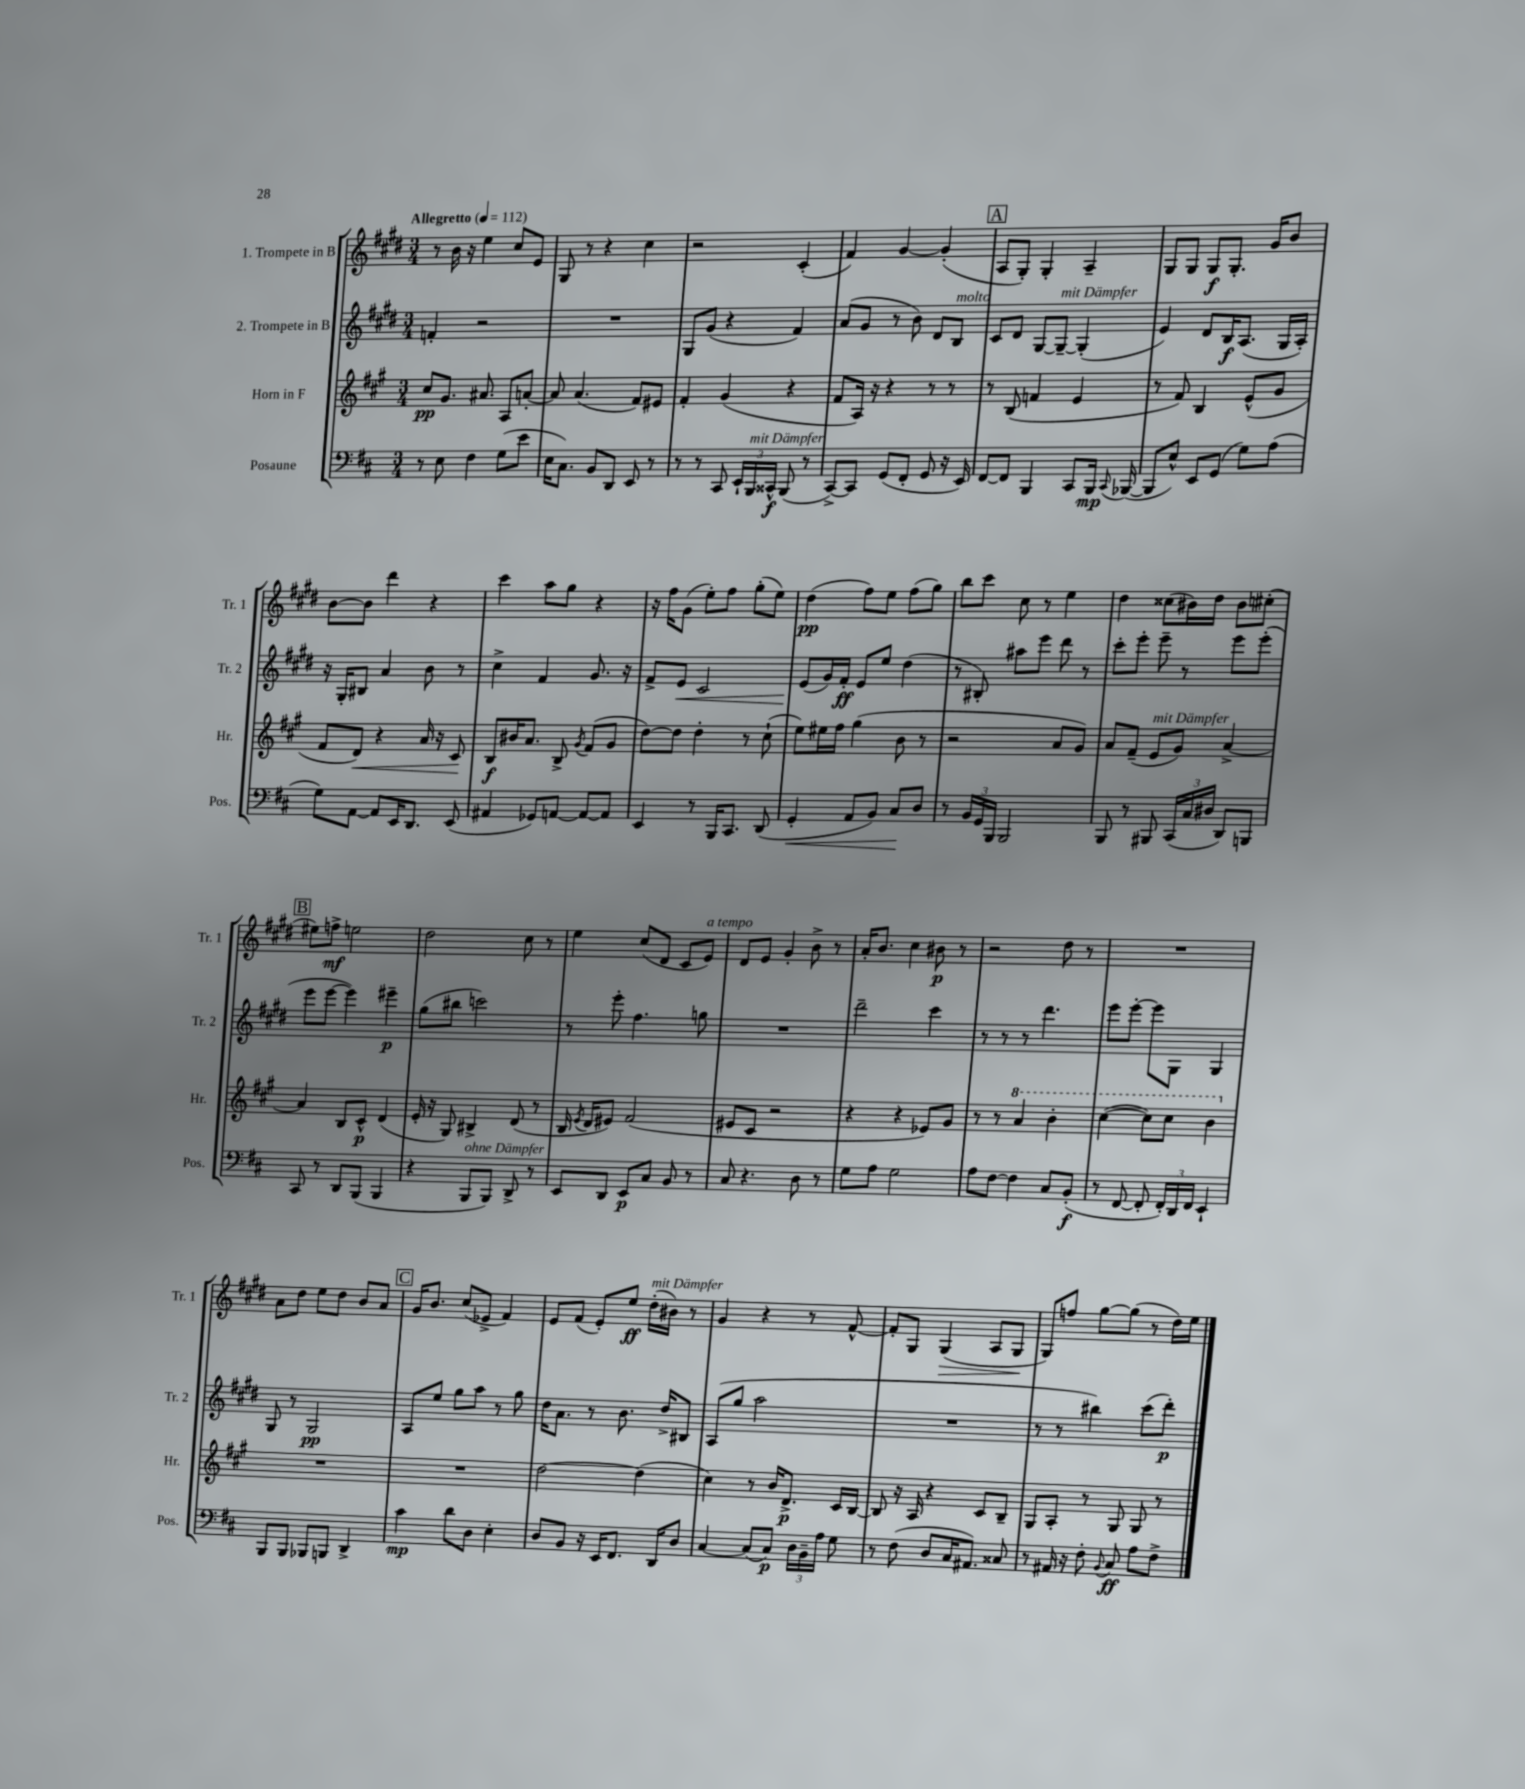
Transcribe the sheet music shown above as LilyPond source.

<<
\new StaffGroup <<
\new Staff = "s0" \with { instrumentName = "1. Trompete in B" shortInstrumentName = "Tr. 1" } {
    \clef treble \key e \major \numericTimeSignature \time 3/4 \tempo "Allegretto" 4 = 112
    \autoBeamOff r8 b'16 r16 e''4 cis''8[ e'8] |
    gis8 r8 r4 cis''4 |
    r2 cis'4-.( |
    fis'4) gis'4~ gis'4-.( |
    \mark \markup { \box "A" } a8[ gis8]-.) gis4-. a4-- |
    gis8[ gis8] gis8[\f gis8.]-. gis'16[ b'8] |
    b'8[~ b'8] dis'''4 r4 |
    cis'''4 a''8[ gis''8] r4 |
    r16 fis''16[ gis'8]( e''8[-.) fis''8] gis''8[-.( e''8]) |
    dis''4\pp( fis''8[) e''8] fis''8[( gis''8]) |
    b''8[ cis'''8] cis''8 r8 e''4 |
    dis''4 cisis''8[( bis'16) dis''16] bis'8[ cis''8]-.( |
    \mark \markup { \box "B" } eis''8[) f''8]->\mf e''2 |
    dis''2 cis''8 r8 |
    e''4 cis''8[( dis'8] cis'8[ e'8]^\markup { \italic "a tempo" }) |
    dis'8[ e'8] gis'4-. b'8-> r8 |
    a'16[-. b'8.] cis''4 bis'8\p r8 |
    r2 dis''8 r8 |
    R2. |
    a'8[ dis''8] e''8[ dis''8] b'8[ a'8] |
    \mark \markup { \box "C" } gis'16[ b'8.] cis''8[( ees'8]-> fis'4) |
    e'8[ fis'8]( e'8[-.) e''8]\ff dis''16[-.^\markup { \italic "mit Dämpfer" }( bis'16]) r8 |
    gis'4 r4 r8 fis'8~-^ |
    fis'8[-. gis8] gis4\>( a8[ gis8]\! |
    gis8[) f''8] gis''8[~ gis''8]( r8 dis''16[) e''16] \bar "|." |
}
\new Staff = "s1" \with { instrumentName = "2. Trompete in B" shortInstrumentName = "Tr. 2" } {
    \clef treble \key e \major \numericTimeSignature \time 3/4
    \autoBeamOff f'4-. r2 |
    R2. |
    gis8[ gis'8]( r4 fis'4) |
    a'8[( gis'8] r8 b'8) dis'8[ b8]^\markup { \italic "molto" } |
    \mark \markup { \box "A" } cis'8[ dis'8] gis8[~ gis8]~--^\markup { \italic "mit Dämpfer" } gis4-.( |
    e'4) dis'8[ b16\f a8.]( gis16[ a16]-.) |
    r16 gis16[-. bis8] a'4 b'8 r8 |
    cis''4-> fis'4 gis'8. r16 |
    fis'8[-> e'8]\< cis'2 |
    e'8[\!( gis'16) fis'16]-.\ff e'8[ e''8] dis''4( |
    r8 bis8-.) ais''8[ e'''8] dis'''8 r8 |
    cis'''8[-. e'''8]-. e'''8-- r8 e'''8[ e'''8]-.( |
    \mark \markup { \box "B" } e'''8[ e'''8]~ e'''4) eis'''4--\p |
    gis''8[( bis''8] c'''2) |
    r8 e'''8-. fis''4. g''8 |
    R2. |
    dis'''2-- cis'''4 |
    r8 r8 r8 dis'''4. |
    e'''8[ e'''8]~-. e'''8[ gis8] gis4 |
    gis8 r8 gis2\pp |
    \mark \markup { \box "C" } a8[ e''8] gis''8[ a''8] r8 gis''8 |
    dis''16[ a'8.] r8 b'8. dis''16[-> bis8] |
    a8[( gis''8] a''2 |
    R2. |
    r8 r8 bis''4) cis'''8[( dis'''8]-.\p) \bar "|." |
}
\new Staff = "s2" \with { instrumentName = "Horn in F" shortInstrumentName = "Hr." } {
    \clef treble \key a \major \numericTimeSignature \time 3/4
    \autoBeamOff cis''8[\pp gis'8.] ais'8. a8[ a'8]~-. |
    a'8 a'4.( fis'8[) eis'8] |
    fis'4-. gis'4( r4 |
    fis'8[ a16]) r16 r4 r8 r8 |
    \mark \markup { \box "A" } r8 b8( f'4 e'4 |
    r8 fis'8) b4 e'8[-^( gis'8] |
    fis'8[ d'8]\<) r4 a'16 r16 cis'8\! |
    b8[\f bis'16 a'8.] b8-> \acciaccatura { gis'8 } fis'8[( gis'8] |
    d''8[~) d''8] d''4-. r8 cis''8-!( |
    e''8[) eis''16 fis''16] gis''4( b'8 r8 |
    r2 a'8[ gis'8]) |
    a'8[ fis'8]--( e'8[^\markup { \italic "mit Dämpfer" } gis'8]) a'4~-> |
    \mark \markup { \box "B" } a'4 b8[ cis'8]-^\p d'4( |
    e'16-. r16 gis8) bis4-> d'8( r8 |
    b16 \acciaccatura { e'8 } d'16[ eis'8]) fis'2( |
    eis'8[ cis'8] r2 |
    r4 r4 ees'8[) gis'8] |
    r8 r8 \ottava #1 a''4 b''4-. |
    cis'''4~( cis'''8[) cis'''8] b''4 \ottava #0 |
    R2. |
    \mark \markup { \box "C" } R2. |
    d''2~ d''4( |
    cis''4) r8 b'16[ d'8.]->\p cis'16[ b16]~ |
    b8 r16 a16 r4 cis'8[ b8]-- |
    gis8[ a8]-. r8 gis8 gis8 r8 \bar "|." |
}
\new Staff = "s3" \with { instrumentName = "Posaune" shortInstrumentName = "Pos." } {
    \clef bass \key d \major \numericTimeSignature \time 3/4
    \autoBeamOff r8 e8 fis4 g8[( e'8] |
    e16[ cis8.]) b,8[ d,8] e,8 r8 |
    r8 r8 cis,8 \tuplet 3/2 { e,16[-! b,,16^\markup { \italic "mit Dämpfer" } cisis,16]-^\f } b,,8( r8 |
    cis,8[~->) cis,8] g,8[( fis,8]-. g,8 r16 e,16) |
    \mark \markup { \box "A" } fis,8[~ fis,8] b,,4 cis,8[ b,,16]\mp \appoggiatura { cis,8 } bes,,16~( |
    bes,,8[ e8]-^) e,8[ g,8]( g8[) a8]( |
    g8[) a,8]~ a,8[ e,16 d,8.] e,8( |
    ais,4 ges,8[) a,8]~ a,8[~ a,8] |
    e,4 r8 b,,16[ cis,8.] d,8( |
    g,4-.\< a,8[ b,8]) cis8[\! d8] |
    r8 \tuplet 3/2 { b,16[ g,16 b,,16] } b,,2 |
    b,,8 r8 bis,,8 \tuplet 3/2 { cis,16[( cis16 dis16] } d,8[) b,,8] |
    \mark \markup { \box "B" } cis,8 r8 d,8[ b,,8]( b,,4 |
    r4 b,,8[^\markup { \italic "ohne Dämpfer" } b,,8]) d,8-> r8 |
    e,8[ d,8] e,8[\p cis8] b,8 r8 |
    cis8 r4. d8 r8 |
    g8[ a8] g2 |
    a8[ fis8]~ fis4 cis8[ b,8]-.\f( |
    r8 fis,8~ fis,8-. \tuplet 3/2 { fis,16[-.) d,16 fis,16] } e,4-! |
    b,,8[ b,,8] bes,,8[ b,,8] d,4-> |
    \mark \markup { \box "C" } cis'4\mp d'8[ d8] e4-. |
    d8[ b,8] r16 e,16[ fis,8.] d,16[ d8] |
    cis4~ cis8[( cis8]\p) \tuplet 3/2 { d16[ b,16-- a16] } g8 |
    r8 fis8( d8[ cis16 ais,8.]) cisis8 |
    r8 ais,16 r16 fis8-. \appoggiatura { b,8 } cis8\ff a8[ fis8]-> \bar "|." |
}
>>
>>
\layout { \context { \Score \remove "Bar_number_engraver" } }
